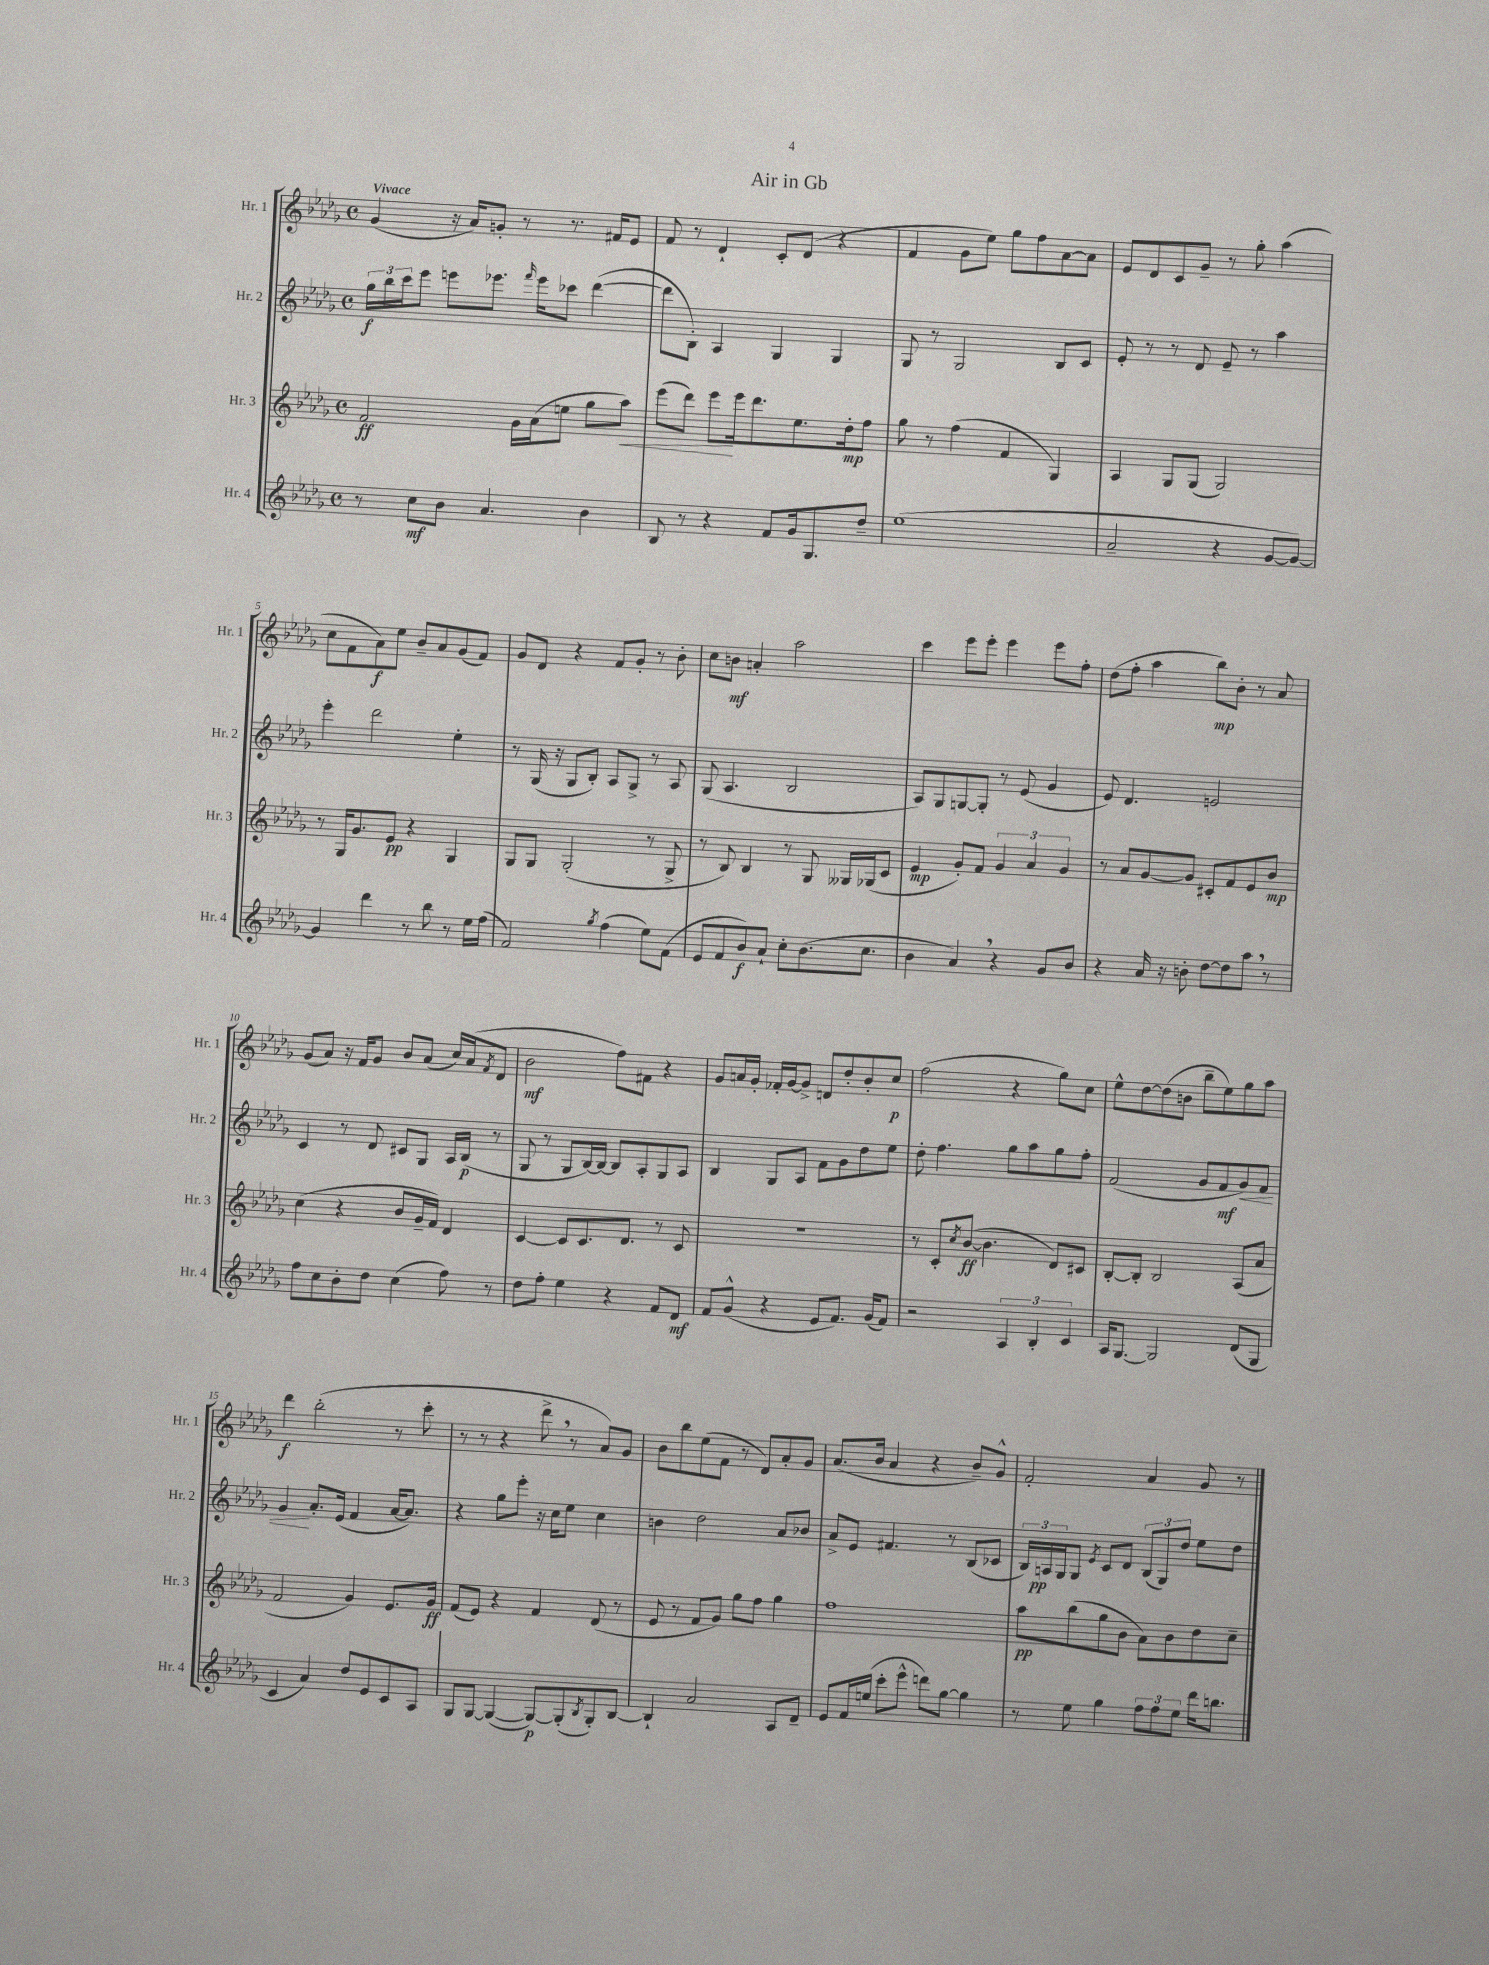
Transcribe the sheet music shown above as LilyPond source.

\header { title = "Air in Gb" }
<<
\new StaffGroup <<
\new Staff = "s0" \with { instrumentName = "Hr. 1" shortInstrumentName = "Hr. 1" } {
    \clef treble \key des \major \defaultTimeSignature \time 4/4 \tempo "Vivace"
    ges'4( r16 aes'16) g'8-. r8 r8. fis'16 ees'8 |
    f'8 r8 des'4-! c'8-. des'8( r4 |
    f'4 ges'8 ees''8) ges''8 f''8 aes'8~ aes'8 |
    ees'8 des'8 c'8 ges'8-- r8 ges''8-. aes''4( |
    c''8 f'8 aes'8\f) ees''8 bes'8-- aes'8 ges'8( f'8) |
    ges'8 des'8 r4 f'8 ges'8-. r8 bes'8-. |
    c''8 b'8\mf a'4-. aes''2 |
    c'''4 ees'''8 ees'''8-. ees'''4 ees'''8 f''8-. |
    des''8( f''8-. aes''4 bes''8\mp) bes'8-. r8 aes'8 |
    ges'8( aes'8) r16 f'16 ges'8 bes'8 aes'8( c''16) aes'16( \acciaccatura { f'8 } des'8 |
    bes'2\mf f''8) fis'8 r4 |
    ges'8 a'16 ges'16-. fes'16-. ges'16~ ges'8-> d'8 des''8-. bes'8-. c''8\p |
    f''2( r4 ges''8) c''8 |
    ees''8-^ des''8~ des''8( b'8 bes''8-- ees''8) ges''8 aes''8 |
    des'''4\f bes''2-.( r8 c'''8-. |
    r8 r8 r4 des'''8-> \breathe r8 aes'8) ges'8 |
    bes'8 bes''8 ees''8( f'8 r8 des'8) aes'8-. ges'8 |
    aes'8.( bes'16 aes'4 r4 bes'8--) ges'8-^ |
    f'2-. aes'4 ges'8 r8 \bar "|." |
}
\new Staff = "s1" \with { instrumentName = "Hr. 2" shortInstrumentName = "Hr. 2" } {
    \clef treble \key des \major \defaultTimeSignature \time 4/4
    \tuplet 3/2 { ges''16\f bes''16 c'''16 } ees'''8 e'''8 ees'''8. \grace { f'''16 } ees'''16 ces'''8 des'''4~( |
    des'''8 bes8-.) aes4 ges4 ges4 |
    ges8 r8 ges2 bes8 c'8 |
    ees'8-. r8 r8 des'8 ees'8-- r8 aes''4 |
    ees'''4-. des'''2 ees''4-. |
    r8 ges16( r16 ges8 bes8-.) aes8 ges8-> r8 aes8 |
    ges8( aes4. bes2 |
    aes8) ges8 g8~ g8-. r8 ees'8( ges'4 |
    ees'8) des'4. e'2 |
    c'4 r8 des'8 cis'8 ges8 aes16 bes16\p( r8 |
    ges8 r8 ges8 bes16~) bes16~ bes8 aes8-. ges8 aes8 |
    bes4 ges8 aes8 f'8 ges'8 des''8 ees''8 |
    des''8-. f''4. ges''8 aes''8 ges''8 f''8-. |
    f'2( ges'8 f'8\mf\< ges'8) f'8 |
    ges'4\! aes'8.-. ees'16( f'4 aes'16~ aes'8.) |
    r4 ges''8 ees'''8-. r16 c''16 ees''8 c''4 |
    b'4 des''2 aes'8 bes'8 |
    aes'8-> ees'8 fis'4. r8 bes8( ces'8 |
    \tuplet 3/2 { bes16) a16\pp ges16 } ges8 \acciaccatura { ees'8 } c'8 des'8 \tuplet 3/2 { bes8( ges8) des''8 } ees''8 des''8 \bar "|." |
}
\new Staff = "s2" \with { instrumentName = "Hr. 3" shortInstrumentName = "Hr. 3" } {
    \clef treble \key des \major \defaultTimeSignature \time 4/4
    f'2\ff ges'16 aes'16( e''8 ges''8 aes''8\<) |
    ees'''8( des'''8) ees'''8\! ees'''16 des'''8. ees''8. des''16-.\mp f''8 |
    ges''8 r8 f''4( f'4 ges4) |
    aes4 ges8 ges8( ges2) |
    r8 ges16 ges'8. ees'8\pp r4 ges4 |
    ges8 ges8 ges2-.( r8 ges8-> |
    r8 bes8) bes4 r8 ges8 geses16 ges16( c'8 |
    ees'4\mp ges'8-.) f'8 \tuplet 3/2 { ges'4 aes'4 ges'4 } |
    r8 aes'8 ges'8~ ges'8 cis'8-. f'8 ees'8 bes'8\mp |
    c''4( r4 bes'8 ges'16-- f'16) des'4 |
    c'4~ c'8 c'8. des'8. r8 c'8 |
    R1 |
    r8 c'8-. \acciaccatura { c''8 } bes'8~\ff( bes'4. des'8) cis'8 |
    bes8~-. bes8-. bes2 aes8( aes'8 |
    f'2 ges'4) ees'8. ges'16\ff |
    f'8( ees'8) r4 f'4 des'8( r8 |
    ees'8 r8 f'8 ges'8) ges''8 f''8 ges''4 |
    f''1 |
    aes''8\pp bes''8( ges''8 bes'8 aes'8) bes'8 des''8 c''8-- \bar "|." |
}
\new Staff = "s3" \with { instrumentName = "Hr. 4" shortInstrumentName = "Hr. 4" } {
    \clef treble \key des \major \defaultTimeSignature \time 4/4
    r8 c''8\mf bes'8 aes'4. bes'4 |
    bes8 r8 r4 f'8 ges'16 ges8. des''8-- |
    ees''1( |
    aes'2-- r4 ges'8~ ges'8~) |
    ges'4 des'''4 r8 bes''8 r8 ees''16 f''16( |
    f'2) \acciaccatura { ges''8 } f''4( ees''8) f'8( |
    ees'8 f'8 bes'8\f) aes'8-! c''8-. bes'8.( c''8. |
    bes'4 aes'4) \breathe r4 ges'8 bes'8 |
    r4 aes'16 r16 b'8-. des''8~ des''8 aes''8 \breathe r8 |
    f''8 c''8 bes'8-. des''8 c''4( f''8) r8 |
    des''8 f''8-. ees''4 r4 f'8 des'8\mf |
    f'8 ges'8-^( r4 ees'8 f'8.) ges'16( f'8) |
    r2 \tuplet 3/2 { aes4 bes4-. c'4 } |
    aes16 ges8.~ ges2 des'8( ges8 |
    c'4 aes'4) des''8 ees'8 c'8 aes8 |
    ges8 ges8~ ges4~( ges8~\p) ges8-.( \acciaccatura { bes8 } ges8-.) bes8~ |
    bes4-! aes'2 aes8 des'8-- |
    ees'8 f'16 e''16( c'''8-. ees'''8-^ d'''8) ges''8~ ges''4 |
    r8 ees''8 ges''4 \tuplet 3/2 { f''8 f''8 ees''8 } des'''16 b''8. \bar "|." |
}
>>
>>
